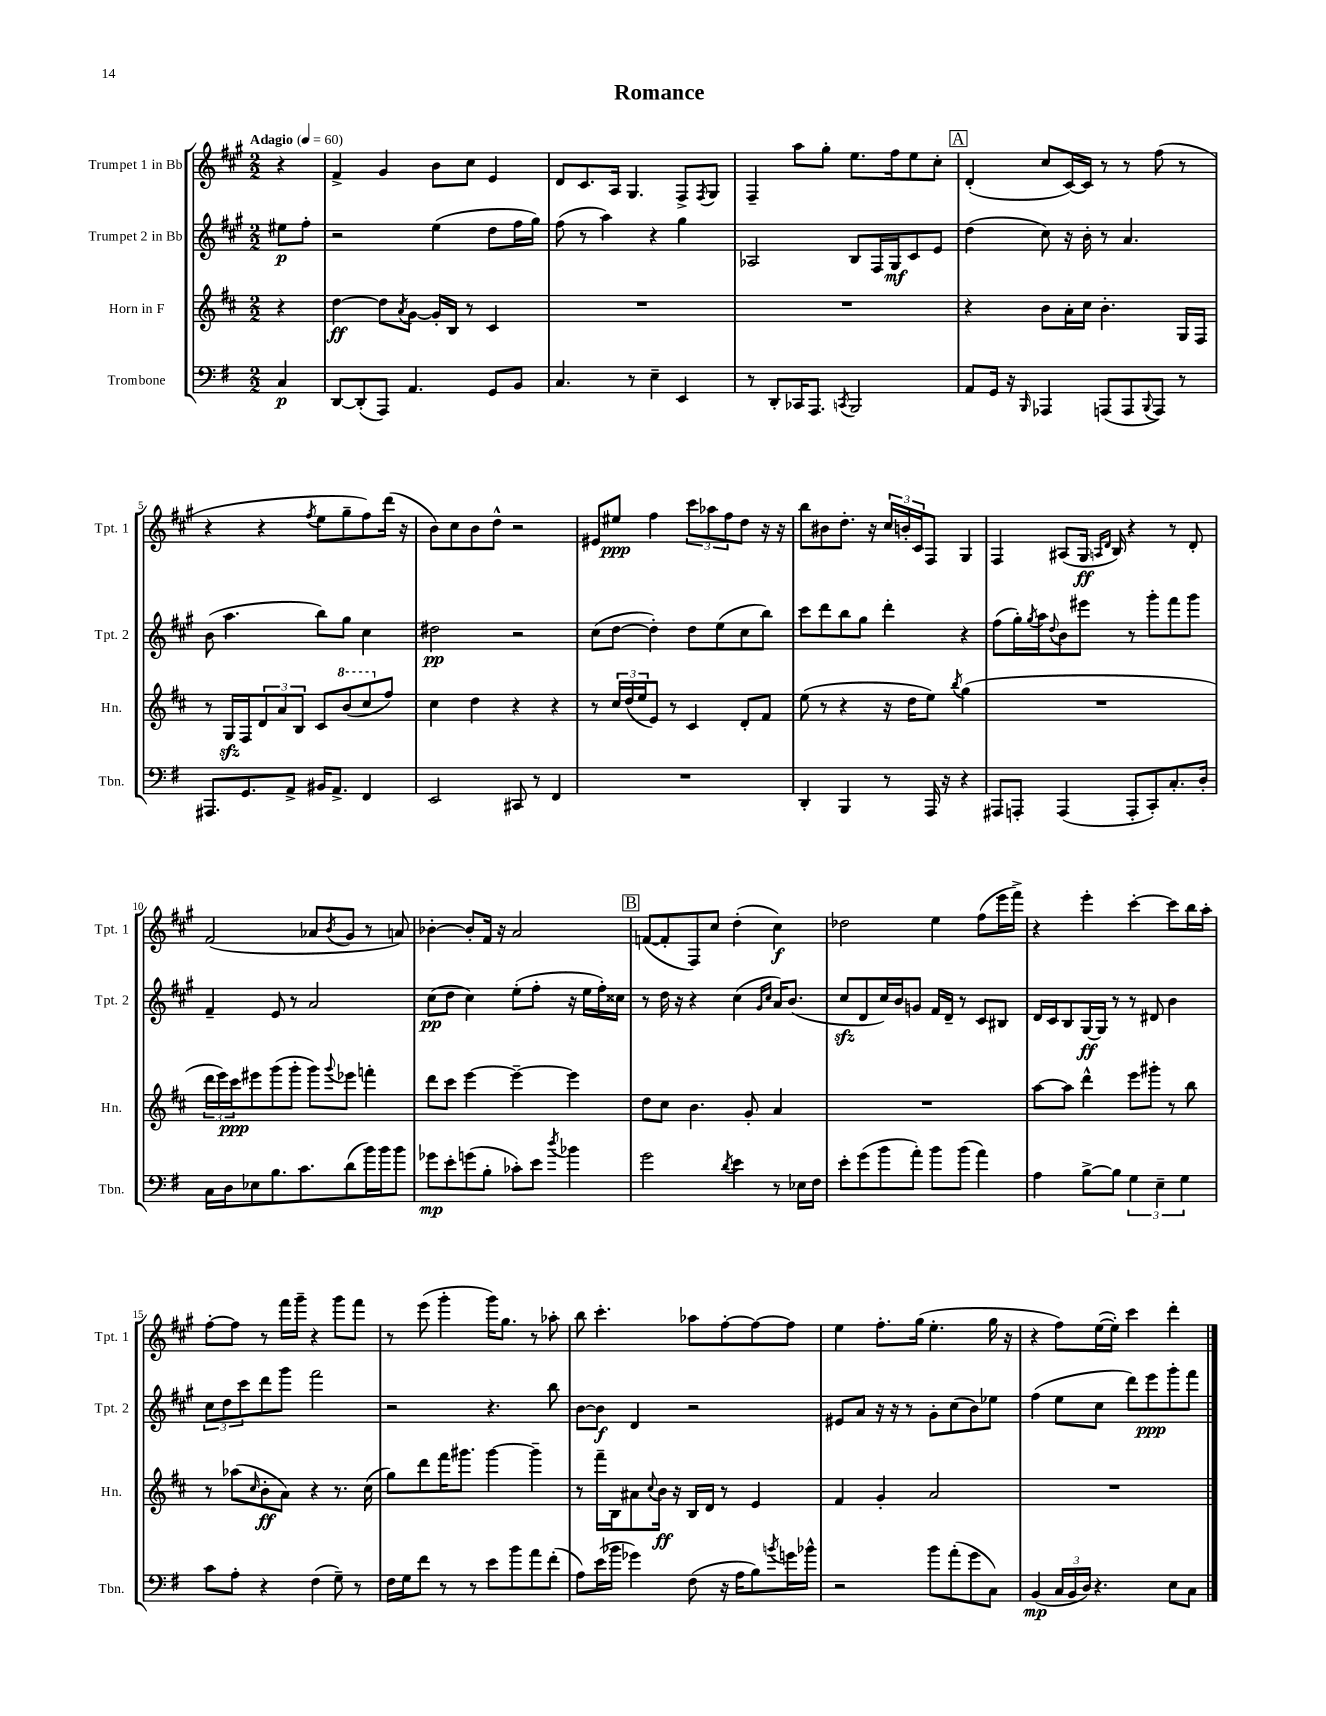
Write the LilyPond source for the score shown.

\header { title = "Romance" }
<<
\new StaffGroup <<
\new Staff = "s0" \with { instrumentName = "Trumpet 1 in Bb" shortInstrumentName = "Tpt. 1" } {
    \clef treble \key a \major \numericTimeSignature \time 2/2 \partial 4 \tempo "Adagio" 4 = 60
    r4 |
    fis'4-> gis'4 b'8 cis''8 e'4 |
    d'8 cis'8. a16 gis4. fis8-> \acciaccatura { fis8 } gis8 |
    fis4-- a''8 gis''8-. e''8. fis''16 e''8 cis''8-. |
    \mark \markup { \box "A" } d'4-.( cis''8 cis'16~) cis'16 r8 r8 fis''8( r8 |
    r4 r4 \acciaccatura { fis''8 } e''8 gis''8-- fis''8) d'''16( r16 |
    b'8) cis''8 b'8 d''8-^ r2 |
    eis'8 eis''8\ppp fis''4 \tuplet 3/2 { cis'''8 aes''8 fis''8 } d''8 r16 r16 |
    b''8 bis'8 d''8.-. r16 \tuplet 3/2 { cis''16 b'16-. cis'16 } fis8 gis4 |
    fis4 ais8( gis16\ff \grace { a16 d'16 } b16) r4 r8 d'8-. |
    fis'2( aes'8 \acciaccatura { b'8 } gis'8 r8 a'8) |
    bes'4~-. bes'8-. fis'16 r16 a'2 |
    \mark \markup { \box "B" } f'8~( f'8-. fis8) cis''8 d''4-.( cis''4\f) |
    des''2 e''4 fis''8( e'''16 fis'''16->) |
    r4 e'''4-. cis'''4~-. cis'''8 b''16 a''16-. |
    fis''8~-. fis''8 r8 fis'''16 gis'''16-- r4 gis'''8 fis'''8 |
    r8 e'''8( gis'''4-. gis'''16) gis''8. r8 aes''8-. |
    b''8 cis'''4.-. aes''8 fis''8~-. fis''8~ fis''8 |
    e''4 fis''8.-. gis''16( e''4.-. gis''16 r16 |
    r4 fis''8) e''16~( e''16-.) cis'''4 d'''4-. \bar "|." |
}
\new Staff = "s1" \with { instrumentName = "Trumpet 2 in Bb" shortInstrumentName = "Tpt. 2" } {
    \clef treble \key a \major \numericTimeSignature \time 2/2 \partial 4
    eis''8\p fis''8-. |
    r2 e''4( d''8 fis''16 gis''16) |
    fis''8( r8 a''4) r4 gis''4 |
    aes2 b8 fis16 gis16\mf cis'8 e'8 |
    \mark \markup { \box "A" } d''4( cis''8) r16 b'16-. r8 a'4. |
    b'8( a''4. b''8) gis''8 cis''4 |
    dis''2\pp r2 |
    cis''8( d''8~ d''4-.) d''8 e''8( cis''8 b''8) |
    cis'''8 d'''8 b''8 gis''8 d'''4-. r4 |
    fis''8( gis''16-.) \acciaccatura { gis''8 } a''16 \appoggiatura { d''8 } b'8 eis'''8 r8 gis'''8-. fis'''8 gis'''8 |
    fis'4-- e'8 r8 a'2 |
    cis''8\pp( d''8 cis''4) e''8-.( fis''8-. r16 e''16 fis''16-.) cisis''16 |
    \mark \markup { \box "B" } r8 d''16 r16 r4 cis''4( \grace { gis'16 cis''16 } a'16) b'8.( |
    cis''8\sfz d'8 cis''16) b'16 g'8 fis'16 d'16-- r8 cis'8 bis8 |
    d'16 cis'16 b8 gis16~\ff gis16 r8 r8 dis'8 b'4 |
    \tuplet 3/2 { cis''8 d''8 cis'''8 } d'''8 gis'''8 fis'''2 |
    r2 r4. b''8 |
    b'8~ b'8\f d'4 r2 |
    eis'8 a'8 r16 r16 r8 gis'8-. cis''8( b'8) ees''8 |
    fis''4( e''8 cis''8 d'''8) e'''8\ppp gis'''8-. fis'''8 \bar "|." |
}
\new Staff = "s2" \with { instrumentName = "Horn in F" shortInstrumentName = "Hn." } {
    \clef treble \key d \major \numericTimeSignature \time 2/2 \partial 4
    r4 |
    d''4~\ff d''8 \acciaccatura { a'8 } g'8~ g'16-. b16 r8 cis'4 |
    R1 |
    R1 |
    \mark \markup { \box "A" } r4 b'8 a'16-. cis''16 b'4.-. g16 fis16 |
    r8 g16\sfz fis16 \tuplet 3/2 { d'8 a'8 b8 } cis'8 \ottava #1 b''8( cis'''8 \ottava #0 fis''8) |
    cis''4 d''4 r4 r4 |
    r8 \tuplet 3/2 { cis''16 d''16( e''16 } e'8) r8 cis'4 d'8-. fis'8 |
    e''8( r8 r4 r16 d''16 e''8) \acciaccatura { b''8 } g''4( |
    R1 |
    \tuplet 3/2 { d'''16 e'''16) cis'''16\ppp } eis'''8 g'''8( g'''8-. g'''8) \appoggiatura { g'''8 } ees'''8 f'''4-. |
    d'''8 cis'''8 e'''4~ e'''4~-- e'''4 |
    \mark \markup { \box "B" } d''8 cis''8 b'4. g'8-. a'4 |
    R1 |
    a''8~ a''8 d'''4-^ e'''8 gis'''8-. r8 b''8 |
    r8 aes''8( \grace { cis''16 } b'8-.\ff a'8) r4 r8. cis''16( |
    g''8) d'''8 fis'''16 gis'''8. gis'''4~ gis'''4-- |
    r8 fis'''16-- b16 ais'8 \appoggiatura { cis''8 } b'16\ff r16 b16 d'16 r8 e'4 |
    fis'4 g'4-. a'2 |
    R1 \bar "|." |
}
\new Staff = "s3" \with { instrumentName = "Trombone" shortInstrumentName = "Tbn." } {
    \clef bass \key g \major \numericTimeSignature \time 2/2 \partial 4
    c4\p |
    d,8~ d,8-.( a,,8) a,4. g,8 b,8 |
    c4. r8 e4-- e,4 |
    r8 d,8-. ces,16 a,,8. \acciaccatura { c,8 } b,,2 |
    \mark \markup { \box "A" } a,8 g,16 r16 \grace { b,,16 } aes,,4 a,,8( a,,8 \appoggiatura { b,,8 } a,,8) r8 |
    ais,,8. g,8. a,8-> bis,16 a,8.-> fis,4 |
    e,2 cis,8 r8 fis,4 |
    R1 |
    d,4-. b,,4 r8 a,,16 r16 r4 |
    ais,,8 a,,8-. a,,4( a,,8-. c,8-.) c8.-. d16-. |
    c16 d16 ees8 b8. c'8. d'8( b'16) b'16 b'8 |
    ges'8\mp e'8-. g'8( b8-. ces'8-.) e'8 \acciaccatura { d''8 } bes'4 |
    \mark \markup { \box "B" } g'2 \acciaccatura { d'8 } e'4 r8 ees16 fis16 |
    e'8-. g'8( b'8 a'8-.) b'8 b'8( a'4) |
    a4 b8~-> b8 \tuplet 3/2 { g4 e4-- g4 } |
    c'8 a8-. r4 fis4( g8--) r8 |
    fis16 g16 fis'8 r8 r8 e'8 b'8 a'8 fis'8-.( |
    a8) e'16( bes'16 ges'4) fis8( r16 a16 b8) \acciaccatura { b'8 } g'16 bes'16-^ |
    r2 b'8 a'8-.( g'8 c8) |
    b,4\mp( \tuplet 3/2 { c16 b,16 d16) } r4. e8 c8 \bar "|." |
}
>>
>>
